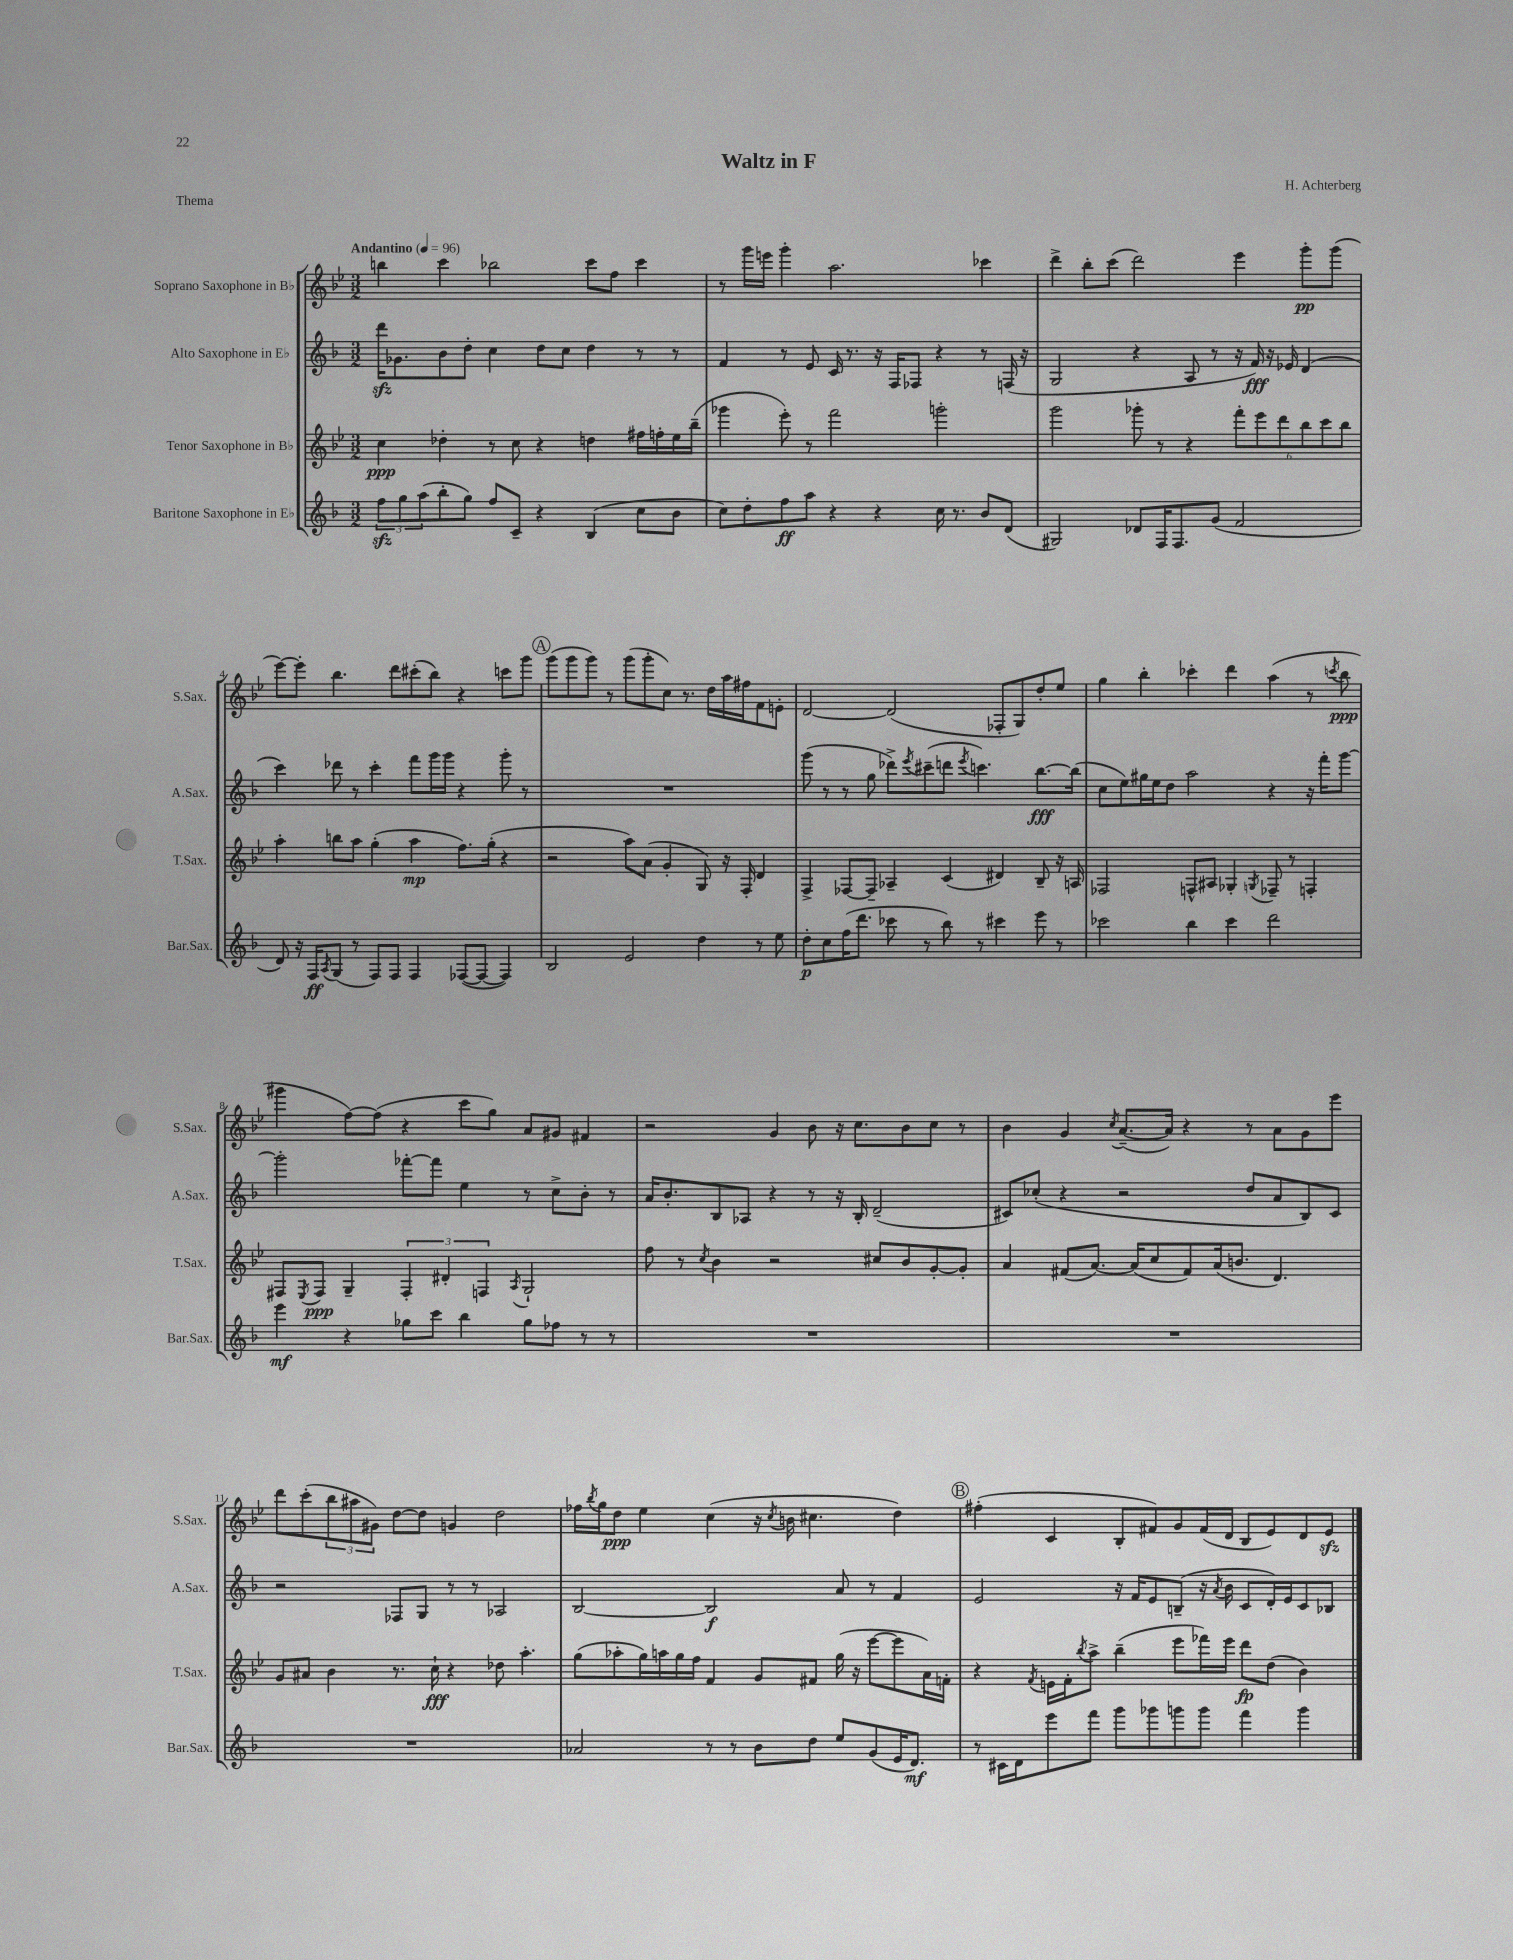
\header { title = "Waltz in F" composer = "H. Achterberg" piece = "Thema" }
<<
\new StaffGroup <<
\new Staff = "s0" \with { instrumentName = "Soprano Saxophone in Bb" shortInstrumentName = "S.Sax." } {
    \clef treble \key bes \major \numericTimeSignature \time 3/2 \tempo "Andantino" 4 = 96
    b''4 c'''4 bes''2 c'''8 f''8 c'''4 |
    r8 g'''16 e'''16 g'''4-. a''2. ces'''4 |
    d'''4-> bes''8-. c'''8( d'''2) ees'''4 g'''8-.\pp g'''8( |
    ees'''8~) ees'''8-. bes''4. d'''8 cis'''8-.( bes''8) r4 c'''8 g'''8 |
    \mark \markup { \circle "A" } g'''8( g'''8 g'''8) r8 g'''8( g'''8-. c''8) r8. d''16 a''16 fis''16 f'8 e'8-. |
    d'2~ d'2( fes8-. g8) d''8-. ees''8 |
    g''4 bes''4-. ces'''4-. d'''4 a''4( r8 \acciaccatura { c'''8 } bes''8\ppp |
    gis'''4 f''8~) f''8( r4 c'''8 g''8) a'8 gis'8 fis'4 |
    r2 g'4 bes'8 r16 c''8. bes'8 c''8 r8 |
    bes'4 g'4 \acciaccatura { c''8 } a'8.~--( a'16) r4 r8 a'8 g'8 ees'''8 |
    d'''8 c'''8-.( \tuplet 3/2 { bes''8 ais''8 gis'8) } d''8~ d''8 g'4 d''2 |
    fes''16 \acciaccatura { bes''8 } g''16 d''8\ppp ees''4 c''4( r16 \acciaccatura { c''8 } b'16 cis''4. d''4) |
    \mark \markup { \circle "B" } fis''4-.( c'4 bes8-. fis'8) g'8 fis'16( d'16 bes8 ees'8) d'8 ees'8\sfz \bar "|." |
}
\new Staff = "s1" \with { instrumentName = "Alto Saxophone in Eb" shortInstrumentName = "A.Sax." } {
    \clef treble \key f \major \numericTimeSignature \time 3/2
    d'''16\sfz ges'8. bes'8 d''8-. c''4 d''8 c''8 d''4 r8 r8 |
    f'4 r8 e'8 c'16 r8. r16 f16 fes8 r4 r8 f16( r16 |
    g2 r4 a8 r8 r16 f'16\fff) r16 ees'16 d'4( |
    c'''4) des'''8 r8 c'''4-. f'''8 g'''16 g'''16 r4 g'''8-. r8 |
    \mark \markup { \circle "A" } R1. |
    g'''8( r8 r8 g''8 des'''8->) \acciaccatura { e'''8 } cis'''8--( d'''8 \acciaccatura { e'''8 } c'''4.) bes''8.~\fff bes''16( |
    c''8 e''8) gis''16 e''16 d''8 a''2 r4 r16 f'''16-. g'''8~ |
    g'''2-. fes'''8~-. fes'''8 e''4 r8 c''8-> bes'8-. r8 |
    a'16 bes'8.-. bes8 aes8 r4 r8 r16 bes16-. d'2--( |
    cis'8) ces''8-.( r4 r2 d''8 a'8 bes8) cis'8 |
    r2 fes8 g8 r8 r8 aes2 |
    bes2~ bes2\f a'8 r8 f'4 |
    \mark \markup { \circle "B" } e'2 r16 f'16 e'8 b8--( r16 \acciaccatura { a'8 } bes'16 c'8 d'16-.) e'16 c'8 bes8 \bar "|." |
}
\new Staff = "s2" \with { instrumentName = "Tenor Saxophone in Bb" shortInstrumentName = "T.Sax." } {
    \clef treble \key bes \major \numericTimeSignature \time 3/2
    c''4\ppp des''4-. r8 c''8 r4 d''4 fis''16 f''16-. ees''16 bes''16--( |
    ges'''4 ees'''8-.) r8 f'''2 g'''2-. |
    g'''2 ges'''8-. r8 r4 \tuplet 6/4 { f'''8-. ees'''8 d'''8 bes''8 c'''8 bes''8 } |
    a''4-. b''8 a''8 g''4-.( a''4\mp f''8.) g''16-.( r4 |
    \mark \markup { \circle "A" } r2 a''8) a'8( g'4-. g8) r16 f16-. d'4 |
    f4-> fes8~ fes8-- aes4-- c'4( dis'4) bes8-- r16 a16 |
    fes2 f8-^ ais8 ges4-. \acciaccatura { g8 } fes8-- r8 f4-. |
    fis8 \acciaccatura { ees8 } fis8\ppp g4-- \tuplet 3/2 { fis4-. dis'4-. f4 } \acciaccatura { a8 } g2-! |
    f''8 r8 \acciaccatura { c''8 } bes'4 r2 cis''8 bes'8 g'8~-. g'8-. |
    a'4 fis'8( a'8.~) a'16( c''8 fis'8) a'16( b'8. d'4.) |
    g'8 ais'8 bes'4 r8. c''16-!\fff r4 des''8 a''4.-. |
    g''8( aes''8-. g''16) a''16 g''16 f''16 f'4 g'8 fis'8 g''16( r16 ees'''8~ ees'''8 a'16) f'16-. |
    \mark \markup { \circle "B" } r4 \acciaccatura { f'8 } e'16 f'16-. \acciaccatura { bes''8 } a''8-> bes''4--( ees'''8 fes'''16) ees'''16 d'''8\fp d''8( bes'4) \bar "|." |
}
\new Staff = "s3" \with { instrumentName = "Baritone Saxophone in Eb" shortInstrumentName = "Bar.Sax." } {
    \clef treble \key f \major \numericTimeSignature \time 3/2
    \tuplet 3/2 { f''8\sfz g''8 a''8( } bes''8-. g''8) f''8 c'8-- r4 bes4( c''8 bes'8 |
    c''8) d''8-. f''8\ff a''8 r4 r4 c''16 r8. bes'8 d'8( |
    gis2) des'8 f16 f8. g'8( f'2 |
    d'8) r16 f16\ff \acciaccatura { a8 } g8( r8 f8) f8 f4 fes8~( fes8~ fes4) |
    \mark \markup { \circle "A" } bes2 e'2 d''4 r8 e''8 |
    d''8-.\p c''8 f''16( d'''8. ces'''8 r8 bes''8) r8 cis'''4 e'''8 r8 |
    ces'''2 bes''4 ces'''4 d'''2 |
    e'''4\mf r4 ges''8 c'''8 bes''4 ges''8 fes''8 r8 r8 |
    R1. |
    R1. |
    R1. |
    aes'2 r8 r8 bes'8 d''8 e''8 g'8( e'16 d'8.\mf) |
    \mark \markup { \circle "B" } r8 cis'16 d'16 e'''8 f'''8 g'''8 ges'''8 g'''8 g'''8 f'''4 g'''4 \bar "|." |
}
>>
>>
